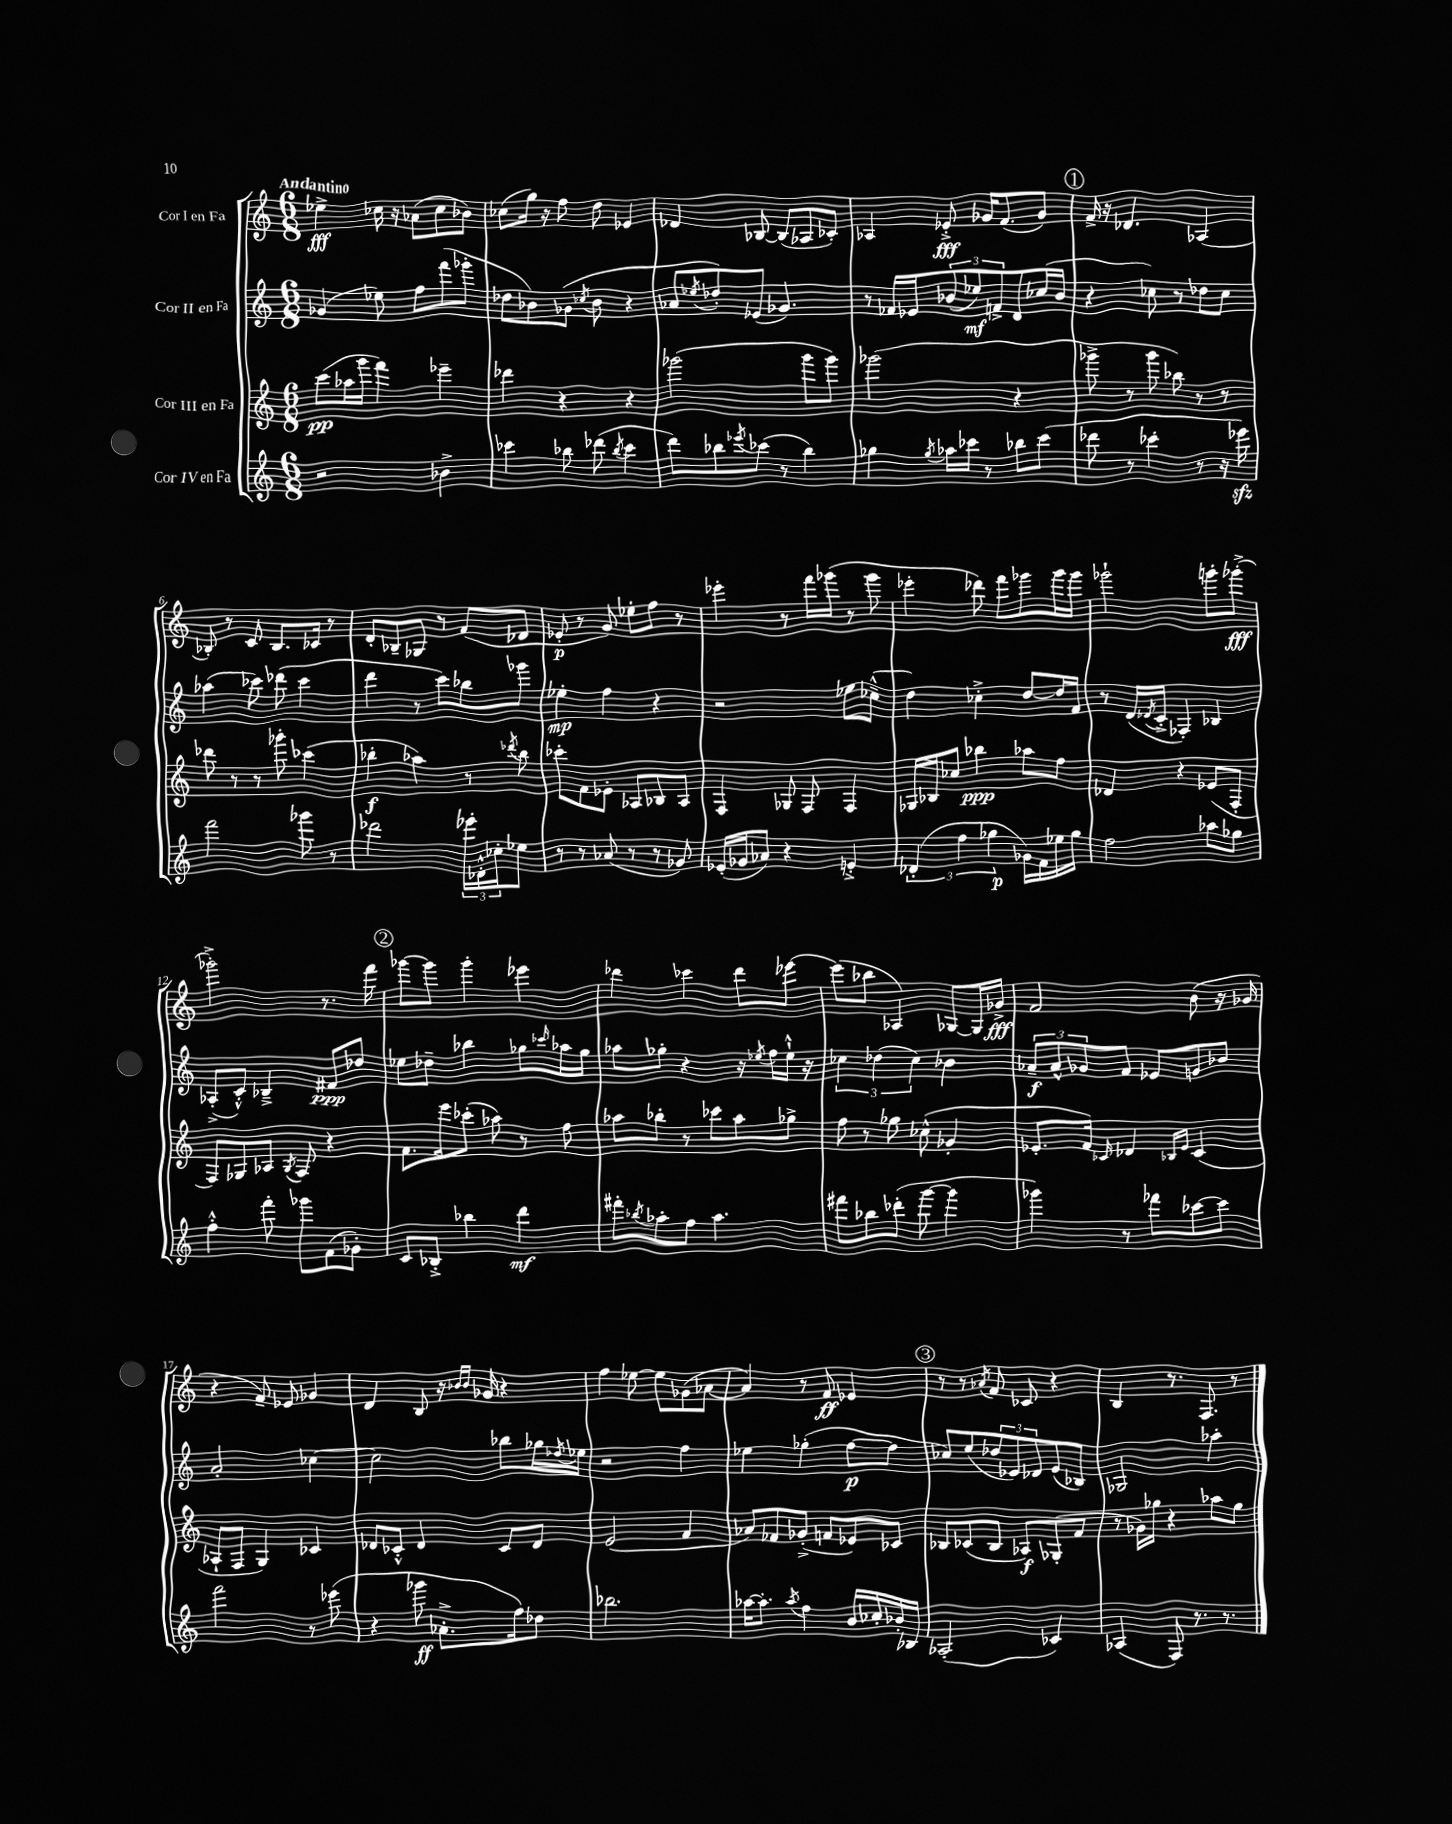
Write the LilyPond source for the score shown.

<<
\new StaffGroup <<
\new Staff = "s0" \with { instrumentName = "Cor I en Fa" } {
    \clef treble \key c \major \numericTimeSignature \time 6/8 \tempo "Andantino"
    ees''4->\fff ces''16 r16 aes'8( ces''8 bes'8) |
    ces''8( g''16) r16 f''8 d''8 ees'4 |
    des'4 bes8~ bes8( aes8 ces'8-.) |
    aes4 ees'8-.->\fff ges'16 f'8.( ges'8) |
    \mark \markup { \circle "1" } f'16-> r16 des'4. aes4( |
    bes8-.) r8 c'8 bes8. ces'16 r8 |
    d'8-. bes8-- ges8 r8 f'8( des'8 |
    ees'8-.\p r8 g'8) ees''8-. f''8 r8 |
    ees'''4-. r8 f'''16 ges'''16( r8 ges'''8 |
    ees'''4-. des'''8) f'''8 ges'''8 ges'''16 ges'''16 |
    ges'''2-! g'''8-. ges'''8-.->\fff( |
    ges'''2-.->) r8. f'''16 |
    \mark \markup { \circle "2" } ges'''8~ ges'''8 ges'''4-. ees'''4 |
    des'''4 ces'''4 des'''8 ees'''8~ |
    ees'''8( bes''8 aes4) ges8~ ges16 ges'16->\fff |
    f'2 b'8( r16 ges'16 |
    r4 f'8--) ees'8 ges'4 |
    d'4 b8 r16 \grace { bes'16 bes'16 } ges'16 r4 |
    f''4 ees''8~ ees''8 ges'8( aes'8~ |
    aes'4) r8 f'8\ff ees'4 |
    \mark \markup { \circle "3" } r8 r8 \acciaccatura { aes'8 } f'8 ces'8 r4 |
    b4 r8. f8. r8 \bar "|." |
}
\new Staff = "s1" \with { instrumentName = "Cor II en Fa" } {
    \clef treble \key c \major \numericTimeSignature \time 6/8
    ges'4( ees''8) f''8 f'''8( ges'''8-. |
    des''8 bes'8) ges'8( \acciaccatura { ces''8 } bes'8 r4 |
    aes'8 \acciaccatura { ees''8 } des''8-.) ees'8( ges'4.) |
    r8 fes'16 ees'16 \tuplet 3/2 { bes'8( ees''8\mf) f'8-> } d'8 ces''16( bes'16 |
    \mark \markup { \circle "1" } r4 ces''8) r8 des''8 ces''8 |
    aes''4( ces'''8) des'''8( ces'''4 |
    d'''4 r8 c'''8) bes''8 ges'''8 |
    ees''4-.\mp f''4 r4 |
    r2 ees''8 ces''8---^( |
    d''4) ces''4-.-> d''8~ d''16 f'16 |
    r8 d'16( \acciaccatura { des'8 } c'16-.-> fes4-.) bes4 |
    aes8-.->( c'8-.-^) bes4---> fis'8\ppp des''8 |
    \mark \markup { \circle "2" } ees''8 des''8-- bes''4 ges''8 \grace { ces'''16 } aes''16 ges''16 |
    aes''8 ges''8-. r4 r16 \acciaccatura { ees''8 } f''16 ees''16-!-^ r16 |
    \tuplet 3/2 { ces''4 des''4( ces''4) } bes'4 |
    \tuplet 3/2 { aes'8--\f aes'8-^ ges'8 } f'8 ees'8 g'8 bes'8 |
    a'2-. ces''4~ |
    ces''2 bes''8 ges''16 \acciaccatura { des''8 } ees''16 |
    r2 f''4 |
    ees''4 ges''4-.( f''8~\p f''8 |
    \mark \markup { \circle "3" } ces''8) e''8( \tuplet 3/2 { des''8 ees'8) des'8 } ees'8( bes8) |
    ges2 aes''4-. \bar "|." |
}
\new Staff = "s2" \with { instrumentName = "Cor III en Fa" } {
    \clef treble \key c \major \numericTimeSignature \time 6/8
    c'''8\pp( aes''16 g'''16 f'''4) ees'''4-- |
    des'''4 r4 r4 |
    ges'''2( ges'''8 ges'''8) |
    ges'''2( r4 |
    \mark \markup { \circle "1" } ges'''8-> r8 ges'''8 bes''8) r8 r8 |
    des'''8 r8 r8 ges'''8-. ces'''4( |
    bes''4-.\f aes''4) r8 \acciaccatura { des'''8 } bes''8 |
    ces'''8-. f'8 ees'8-. aes8 bes8 aes8 |
    f4 ges8 f8 f4 |
    ges16 bes16 ces''8 bes''4\ppp aes''8 f''8 |
    des'4 r4 ees'8( f8-. |
    f8) ges8 aes8 \acciaccatura { ges8 } f8 r4 |
    \mark \markup { \circle "2" } f'8. e'''16 ces'''8-.( aes''8) r8 f''8 |
    aes''8 bes''8-. r8 ces'''8 aes''8 ges''8-> |
    f''8 r8 ges''8 ces''8-^( ges'4-. |
    ees'8.-. f'16) \grace { ces'16 } des'4 \grace { bes16 ees'16 } ces'4( |
    aes8-! f8 g4) ces'4 |
    des'8 ces'8-.-^ des'4 ces'8 des'8 |
    e'2( f'4 |
    aes'8) fes'8 ges'8-.->( f'8 ees'8) ces'8 |
    \mark \markup { \circle "3" } bes8 ces'8( bes8 aes8\f) ges8-.( f'8 |
    r8 ges'16) ges''16 r4 aes''8 ges''8 \bar "|." |
}
\new Staff = "s3" \with { instrumentName = "Cor IV en Fa" } {
    \clef treble \key c \major \numericTimeSignature \time 6/8
    r2 bes'4-> |
    ces'''4 bes''8 des'''8( \acciaccatura { bes''8 } ces'''4 |
    d'''8) bes''8 \acciaccatura { ees'''8 } ces'''8( r8 bes''4) |
    ges''4 \acciaccatura { ges''8 } aes''16 ces'''16 r8 bes''8 ces'''8( |
    \mark \markup { \circle "1" } des'''8 r8 ces'''4-. r8 r16 ees'''16\sfz) |
    f'''2 ges'''8 r8 |
    des'''2 \tuplet 3/2 { ees'''16-. des'16-.-^ ces''16-. } ees''8 |
    r8 r8 aes'8( r8 r8 ges'8) |
    ees'16-.( ges'16 aes'8) r4 e'4-.-> |
    \tuplet 3/2 { des'4-.( f''4 ges''4\p } ges'16) f'16 ees''16 ges''16 |
    f''2 aes''8 ges''8 |
    f''4-.-^ f'''8-. ges'''8 f'8( ges'8-.) |
    \mark \markup { \circle "2" } c'8 bes8-.-> bes''4 d'''4\mf |
    fis'''8-. \acciaccatura { bes''8 } aes''8-. f''8 aes''4. |
    fis'''8 bes''8 des'''8-.( g'''8~ g'''4 |
    ges'''4) r8 fes'''8 ces'''8~ ces'''8 |
    f'''2 r8 ees'''8( |
    r4 ges'''8\ff aes'8.-.-> f''16) des''8 |
    bes''2. |
    aes''16~ aes''8.-. \acciaccatura { aes''8 } f''4 b'16 ces''16-. bes'16-. bes16 |
    \mark \markup { \circle "3" } aes2-.( ces'4) |
    aes4( f8) r8. r8. \bar "|." |
}
>>
>>
